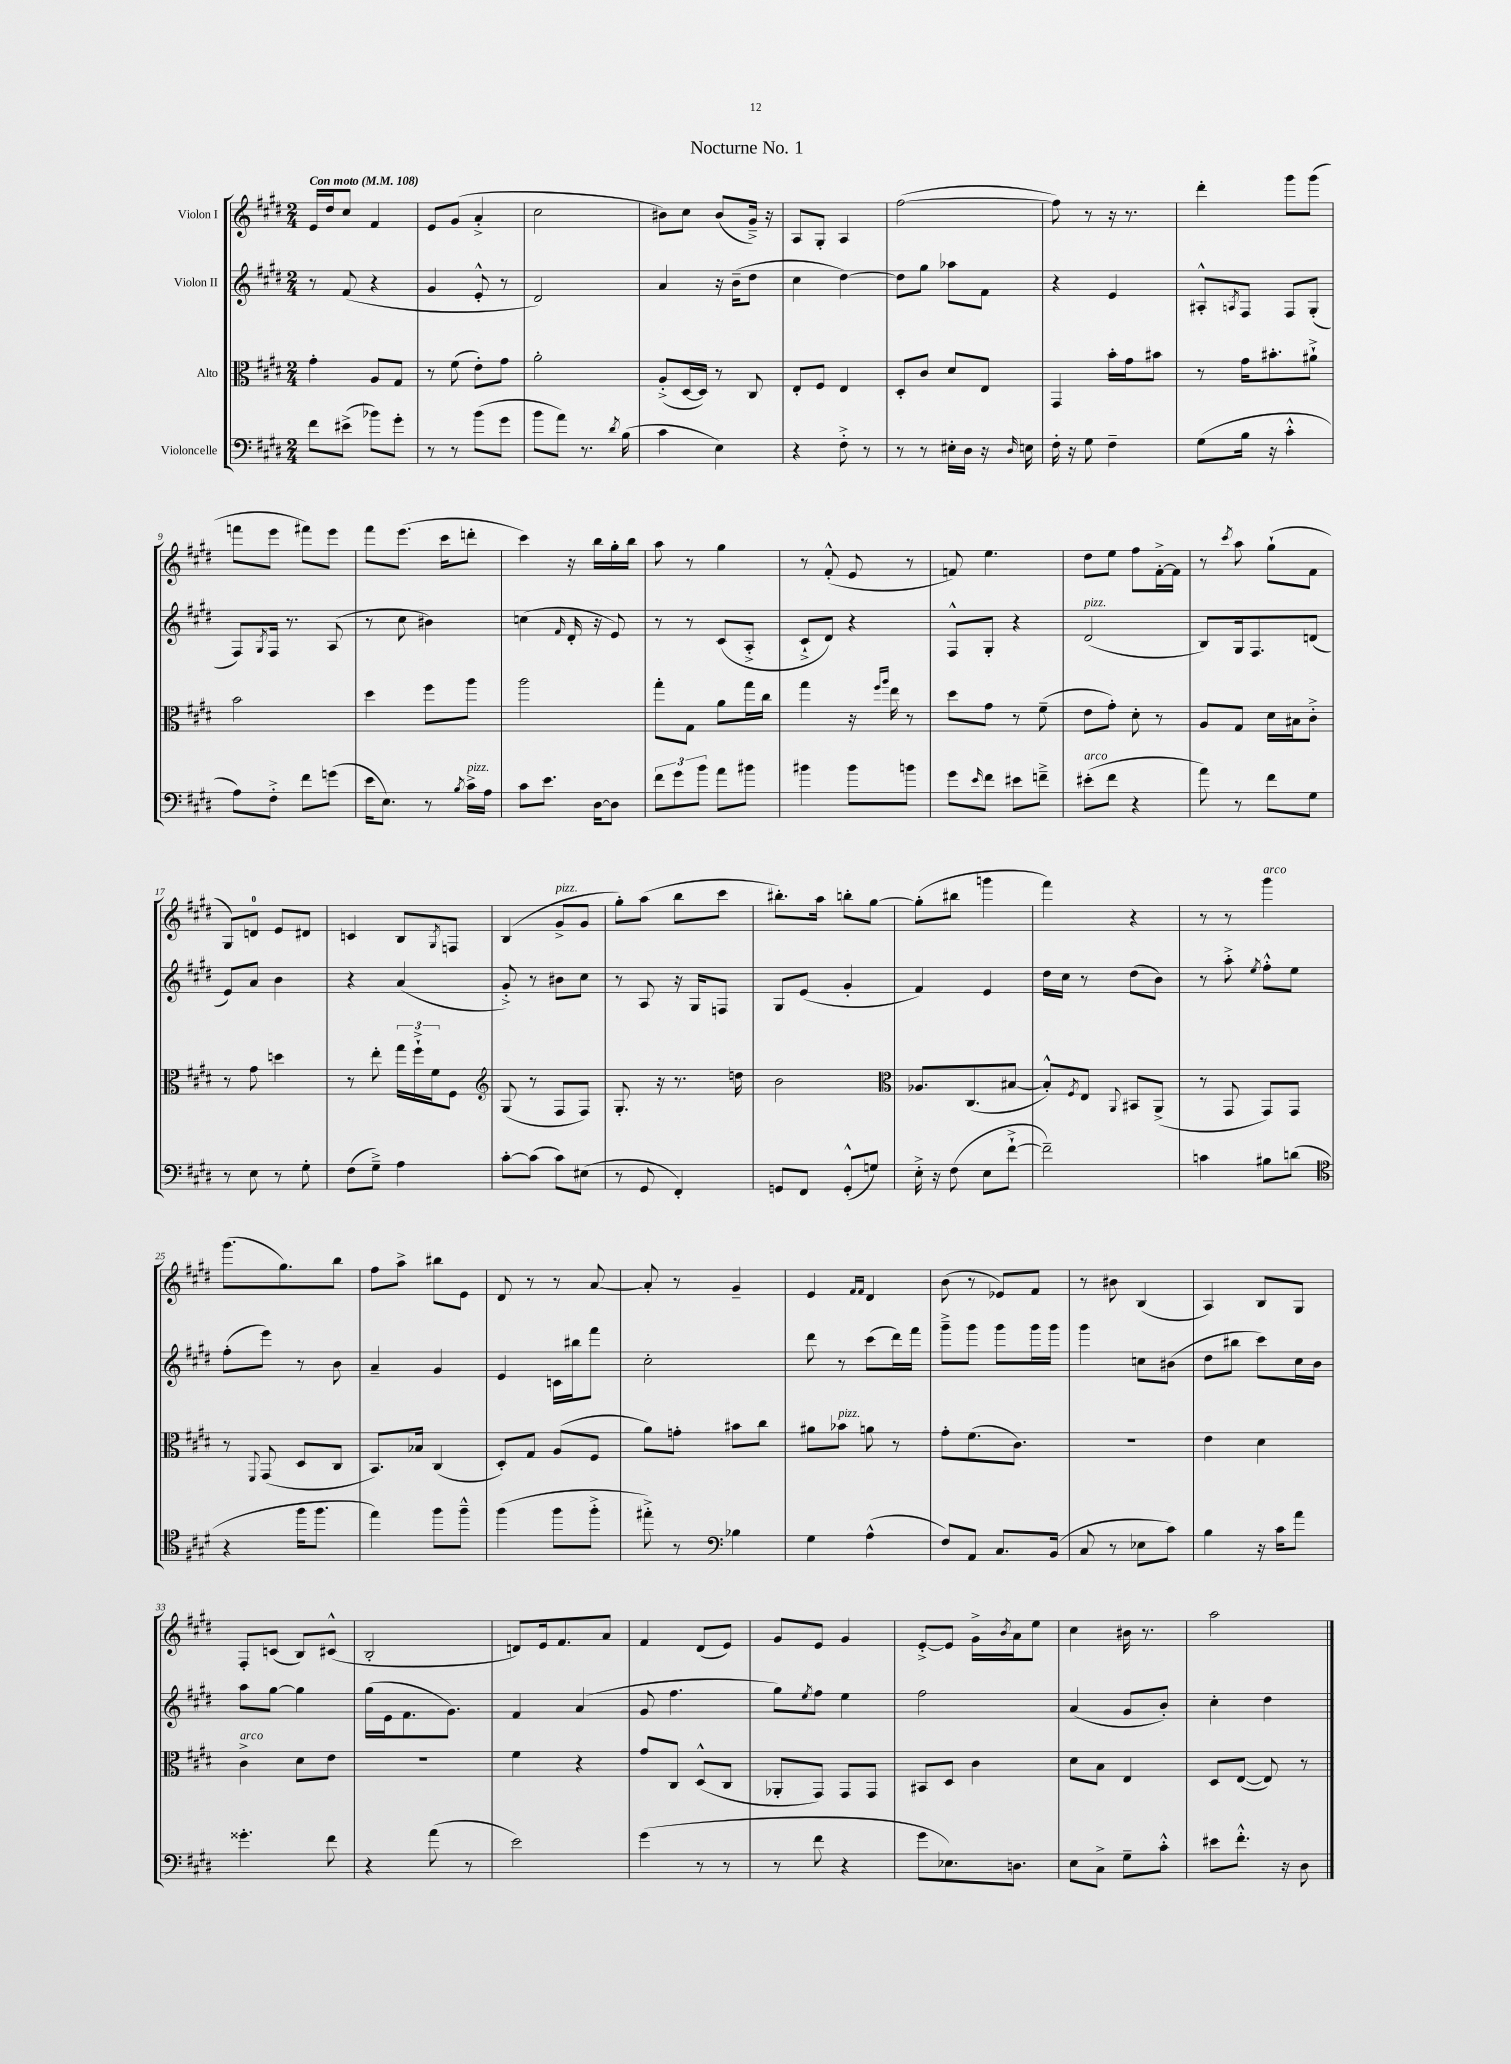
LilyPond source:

\header { title = "Nocturne No. 1" }
<<
\new StaffGroup <<
\new Staff = "s0" \with { instrumentName = "Violon I" } {
    \clef treble \key e \major \numericTimeSignature \time 2/4 \tempo "Con moto" 4 = 108
    e'16 dis''16 cis''8 fis'4 |
    e'8 gis'8( a'4-.-> |
    cis''2 |
    bis'8) cis''8 bis'8( gis'16--->) r16 |
    a8 gis8-. a4 |
    fis''2~( |
    fis''8) r8 r16 r8. |
    dis'''4-. gis'''8 gis'''8( |
    f'''8 e'''8 fis'''8) e'''8 |
    fis'''8 e'''8.( cis'''16 d'''8-. |
    cis'''4) r16 b''16 gis''16-. b''16 |
    a''8 r8 gis''4 |
    r8 fis'8-.-^( e'8 r8 |
    f'8) e''4. |
    dis''8 e''8 fis''8 fis'16~-.-> fis'16 |
    r8 \acciaccatura { cis'''8 } a''8 gis''8-!( fis'8 |
    gis8) d'8-0 e'8 dis'8 |
    c'4 b8 \acciaccatura { gis8 } f8 |
    b4( gis'8->^\markup { \italic "pizz." } gis'8 |
    gis''8-.) a''8( b''8 cis'''8 |
    bis''8.-.) a''16 b''8-. gis''8~ |
    gis''8-.( bis''8 g'''4 |
    fis'''4) r4 |
    r8 r8 gis'''4^\markup { \italic "arco" } |
    gis'''8.( gis''8.) b''8 |
    fis''8 a''8-> bis''8 e'8 |
    dis'8 r8 r8 a'8~ |
    a'8-. r8 gis'4-- |
    e'4 \grace { fis'16 fis'16 } dis'4 |
    b'8( r8 ees'8) fis'8 |
    r8 bis'8 b4( |
    a4) b8 gis8 |
    fis8-. c'8( b8) cis'8-^( |
    b2-. |
    d'8) e'16 fis'8. a'8 |
    fis'4 dis'8( e'8) |
    gis'8 e'8 gis'4 |
    e'8~-.-> e'8 gis'16-> \acciaccatura { b'8 } a'16 e''8 |
    cis''4 bis'16 r8. |
    a''2 \bar "|." |
}
\new Staff = "s1" \with { instrumentName = "Violon II" } {
    \clef treble \key e \major \numericTimeSignature \time 2/4
    r8 fis'8( r4 |
    gis'4 e'8-.-^ r8 |
    dis'2) |
    a'4 r16 b'16--( dis''8 |
    cis''4 dis''4~) |
    dis''8 gis''8 aes''8 fis'8 |
    r4 e'4 |
    ais8-.-^ \acciaccatura { a8 } fis8 fis8 gis8-.( |
    fis8) \acciaccatura { gis8 } fis16 r8. a8( |
    r8 cis''8 bis'4) |
    c''4( \grace { fis'16 } dis'16-. r16 e'8) |
    r8 r8 cis'8( a8-.-> |
    cis'8-!-> dis'8) r4 |
    fis8-^ gis8-. r4 |
    dis'2^\markup { \italic "pizz." }( |
    b8) gis16 fis8. d'8( |
    e'8) a'8 b'4 |
    r4 a'4( |
    gis'8-.->) r8 bis'8 cis''8 |
    r8 a8 r16 gis16 f8 |
    gis8 e'8( gis'4-. |
    fis'4) e'4 |
    dis''16 cis''16 r8 dis''8( b'8) |
    r8 a''8-.-> \acciaccatura { e''8 } fis''8-.-^ e''8 |
    fis''8-.( e'''8) r8 b'8 |
    a'4-- gis'4 |
    e'4 c'16 bis''16 fis'''8 |
    cis''2-. |
    dis'''8 r8 cis'''8( dis'''16) fis'''16 |
    gis'''8---> gis'''8 gis'''8 gis'''16 gis'''16 |
    gis'''4 c''8 bis'8( |
    dis''8 bis''8 cis'''8) cis''16 b'16 |
    a''8 gis''8~ gis''4 |
    gis''16( e'16 fis'8. gis'8.) |
    fis'4 a'4( |
    gis'8 fis''4. |
    gis''8) \acciaccatura { e''8 } fis''8 e''4 |
    fis''2 |
    a'4( gis'8 b'8-.) |
    cis''4-. dis''4 \bar "|." |
}
\new Staff = "s2" \with { instrumentName = "Alto" } {
    \clef alto \key e \major \numericTimeSignature \time 2/4
    gis'4-. a8 gis8 |
    r8 fis'8( e'8-.) gis'8 |
    a'2-. |
    a8-.->( dis16~ dis16) r8 cis8 |
    e8-. fis8 e4 |
    dis8-. cis'8 dis'8 e8 |
    gis,4 b'16-. gis'16 bis'8 |
    r8 gis'16 bis'8.-. ais'8-!-> |
    b'2 |
    dis''4 fis''8 a''8 |
    a''2 |
    gis''8-. gis8 a'8 gis''16 cis''16 |
    gis''4 r16 \grace { fis''16 a''16 } e''16 r8 |
    dis''8 gis'8 r8 fis'8--( |
    e'8 gis'8-.) dis'8-. r8 |
    a8 gis8 dis'16 bis16 cis'8-.-> |
    r8 gis'8 d''4 |
    r8 e''8-. \tuplet 3/2 { gis''16 fis''16-!-> fis'16 } fis8 |
    \clef treble gis8( r8 fis8 fis8) |
    gis8.-. r16 r8. d''16 |
    b'2 |
    \clef alto aes8. cis8.( bis8~ |
    bis8-.-^) \acciaccatura { fis8 } e8 \appoggiatura { a,8 } bis,8 a,8->( |
    r8 gis,8 gis,8) gis,8 |
    r8 \appoggiatura { fis,8 } gis,8( dis8 cis8 |
    b,8.) bes16 cis4( |
    dis8-.) gis8 a8( fis8 |
    a'8) g'8-. bis'8 cis''8 |
    ais'8 bes'8^\markup { \italic "pizz." } a'8 r8 |
    gis'8-. fis'8.( cis'8.) |
    r2 |
    e'4 dis'4 |
    cis'4->^\markup { \italic "arco" } dis'8 e'8 |
    R2 |
    fis'4 r4 |
    gis'8 cis8 dis8-^( cis8 |
    aes,8-. gis,8) gis,8 gis,8 |
    bis,8 dis8 cis'4 |
    dis'8 b8 e4 |
    dis8 e8~( e8) r8 \bar "|." |
}
\new Staff = "s3" \with { instrumentName = "Violoncelle" } {
    \clef bass \key e \major \numericTimeSignature \time 2/4
    fis'8 eis'8->( bes'8) gis'8-. |
    r8 r8 b'8( gis'8 |
    b'8 a'8) r8. \acciaccatura { dis'8 } b16( |
    cis'4 e4) |
    r4 fis8-.-> r8 |
    r8 r8 eis16-. dis16 r16 \grace { dis16 } e16 |
    fis16-. r16 gis8 fis4-- |
    gis8( b16 r16 cis'4-.-^ |
    a8) fis8-.-> fis'8 g'8( |
    e'16 e8.) r8 \acciaccatura { b8 } cis'16->^\markup { \italic "pizz." } a16 |
    cis'8 e'8. dis16~ dis8 |
    \tuplet 3/2 { fis'8 gis'8 b'8 } a'8 bis'8 |
    bis'4 bis'8 b'8 |
    gis'8 \grace { e'16 } fis'8 eis'8 f'8---> |
    eis'8-.^\markup { \italic "arco" }( fis'8 r4 |
    a'8) r8 fis'8 gis8 |
    r8 e8 r8 gis8-. |
    fis8( gis8--->) a4 |
    cis'8~-. cis'8( cis'8) eis8( |
    r8 gis,8 fis,4-.) |
    g,8 fis,8 g,8-.-^( g8) |
    e16-.-> r16 fis8( e8 fis'8~-!-> |
    fis'2--) |
    c'4 bis8 d'8( |
    \clef tenor r4 fis''16 fis''8. |
    e''4) fis''8 fis''8---^ |
    fis''4( fis''8 fis''8-.-> |
    eis''8-.->) r8 \clef bass bes4 |
    gis4 a4-^( |
    fis8) a,8 cis8. b,16( |
    cis8 r8 ees8 cis'8) |
    b4 r16 cis'16 a'8 |
    gisis'4.-. fis'8 |
    r4 a'8( r8 |
    e'2) |
    gis'4( r8 r8 |
    r8 fis'8 r4 |
    gis'8 ees8.) d8. |
    e8 cis8-> gis8-- cis'8-.-^ |
    eis'8 fis'8.-.-^ r16 dis8 \bar "|." |
}
>>
>>
